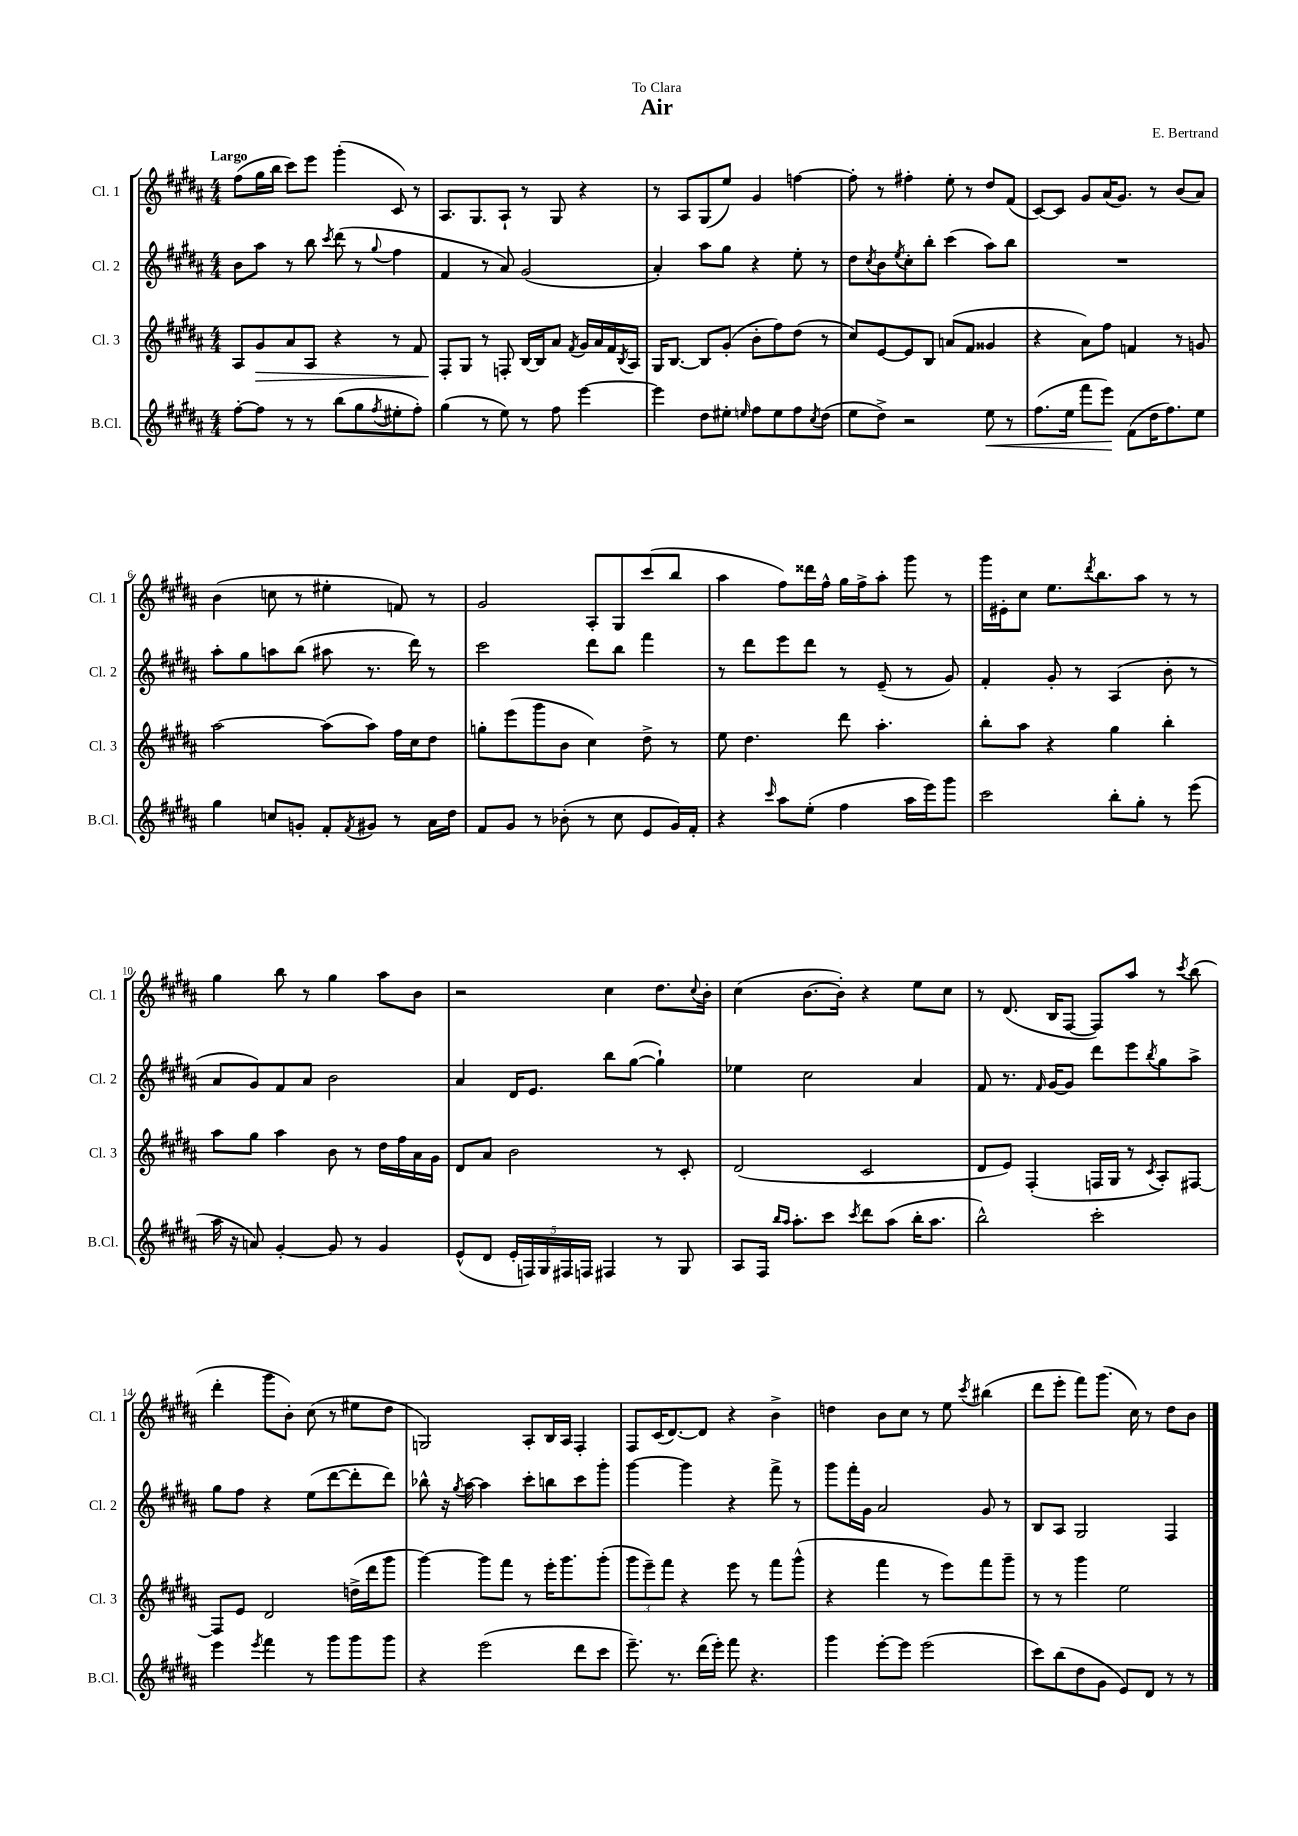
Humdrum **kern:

**kern	**kern	**kern	**kern
*staff4	*staff3	*staff2	*staff1
*clefG2	*clefG2	*clefG2	*clefG2
*k[f#c#g#d#a#]	*k[f#c#g#d#a#]	*k[f#c#g#d#a#]	*k[f#c#g#d#a#]
*M4/4	*M4/4	*M4/4	*M4/4
[8ff#'	8A#	8b	(8ff#
8ff#]	8g#	8aa#	16gg#
.	.	.	16bb
8r	8a#	8r	8ccc#)
8r	8A#	8bb	8eee
.	.	8qccc#	.
(8bb	4r	(8ddd#	(4ggg#'
8gg#	.	8r	.
8qff#	.	8qqgg#	.
8ee#'	8r	4ff#	8c#)
8ff#')	8f#	.	8r
=	=	=	=
(4gg#	8F#'	4f#	8.A#
.	8G#	.	.
.	.	.	8.G#
8r	8r	8r	.
8ee)	8F'	8a#)	8A#`
8r	[16B	(2g#	8r
.	16B]	.	.
8ff#	8a#	.	8G#
.	8qf#	.	.
[4eee	16g#	.	4r
.	16a#	.	.
.	16f#	.	.
.	8qB	.	.
.	16A#	.	.
=	=	=	=
4eee]	16G#	4a#')	8r
.	[8.B	.	.
.	.	.	8A#
8dd#	8B]	8aa#	(8G#
8ee#'	(8g#'	8gg#	8ee)
16qqee	.	.	.
8ff#	8b'	4r	4g#
8ee	8ff#)	.	.
8ff#	(8dd#	8ee'	[4ff
8qcc#	.	.	.
(8dd#	8r	8r	.
=	=	=	=
8ee	8cc#)	8dd#	8ff']
.	.	8qcc#	.
8dd#^)	[8e	8b	8r
.	.	8qee	.
2r	8e]	8cc#'	4ff#'
.	8B	8bb'	.
.	(8a	(4ccc#	8ee'
.	8f#	.	8r
8ee	4g##	8aa#)	8dd#
8r	.	8bb	(8f#
=	=	=	=
(8.ff#	4r	1r	[8c#)
.	.	.	8c#]
16ee	.	.	.
8fff#	8a#)	.	8g#
8eee)	8ff#	.	(16a#
.	.	.	8.g#)
(8f#	4f	.	.
16dd#	.	.	8r
8.ff#)	.	.	.
.	8r	.	(8b
8ee	8g	.	8a#)
=	=	=	=
4gg#	[2aa#	8aa#'	(4b
.	.	8gg#	.
8cc	.	8aa	8cc
8g'	.	(8bb	8r
8f#'	(8aa#]	8aa#	4ee#'
8qf#	.	.	.
8g#	8aa#)	8.r	.
8r	16ff#	.	8f)
.	16cc#	16ddd#)	.
16a#	8dd#	8r	8r
16dd#	.	.	.
=	=	=	=
8f#	8gg'	2ccc#	2g#
8g#	(8eee	.	.
8r	8ggg#	.	.
(8b-'	8b	.	.
8r	4cc#)	8ddd#	8A#'
8cc#	.	8bb	8G#
8e	8dd#^	4fff#	(8ccc#
16g#)	8r	.	8bb
16f#'	.	.	.
=	=	=	=
4r	8ee	8r	4aa#
.	4.dd#	8ddd#	.
16qqccc#	.	.	.
8aa#	.	8eee	8ff#)
(8ee'	.	8ddd#	16ddd##
.	.	.	16ff#^^
4ff#	8ddd#	8r	16gg#
.	.	.	16ff#^
.	4.aa#'	(8e~	8aa#'
16aa#	.	8r	8ggg#
16eee)	.	.	.
8ggg#	.	8g#)	8r
=	=	=	=
2ccc#	8bb'	4f#'	16ggg#
.	.	.	16e#'
.	8aa#	.	8cc#
.	4r	8g#'	8.ee
.	.	8r	.
.	.	.	8qddd#
.	.	.	8.bb
8bb'	4gg#	(4A#	.
8gg#'	.	.	8aa#
8r	4bb'	8b'	8r
(8eee	.	8r	8r
=	=	=	=
16aa#	8aa#	8a#	4gg#
16r	.	.	.
8a)	8gg#	8g#)	.
[4g#'	4aa#	8f#	8bb
.	.	8a#	8r
8g#]	8b	2b	4gg#
8r	8r	.	.
4g#	16dd#	.	8aa#
.	16ff#	.	.
.	16a#	.	8b
.	16g#	.	.
=	=	=	=
(8e^^	8d#	4a#	2r
8d#	8a#	.	.
20e'	2b	16d#	.
20F)	.	.	.
.	.	8.e	.
20G#	.	.	.
20F#	.	.	.
20F	.	.	.
4F#	.	8bb	4cc#
.	.	([8gg#	.
8r	8r	4gg#`])	8.dd#
8G#	8c#'	.	.
.	.	.	8qqcc#
.	.	.	16b'
=	=	=	=
8A#	(2d#	4ee-	(4cc#
16F#	.	.	.
16qqbb	.	.	.
16qqaa#	.	.	.
8.aa#'	.	.	.
.	.	2cc#	[8.b
8ccc#	.	.	.
.	.	.	16b'])
8qccc#	.	.	.
8ddd#	2c#	.	4r
(8aa#	.	.	.
16bb'	.	4a#	8ee
8.aa#	.	.	.
.	.	.	8cc#
=	=	=	=
2bb^^)	8d#	8f#	8r
.	8e)	8.r	(8.d#
.	(4F#'	.	.
.	.	16qqf#	.
.	.	[16g#	16B
.	.	8g#]	[8F#
2ccc#'	16F	8ddd#	8F#])
.	16G#	.	.
.	8r	8eee	8aa#
.	8qc#	8qbb	.
.	8A#')	8gg#	8r
.	.	.	8qccc#
.	[8F#	8aa#^	(8bb
=	=	=	=
4eee	8F#]	8gg#	4ddd#'
.	8e	8ff#	.
8qeee	.	.	.
4fff#	2d#	4r	8ggg#
.	.	.	8b')
8r	.	(8ee	(8cc#
8ggg#	.	[8ddd#	8r
8ggg#	(16dd^	8ddd#']	8ee#
.	16ddd#	.	.
8ggg#	8ggg#	8ddd#)	8dd#
=	=	=	=
4r	[4ggg#)	8bb-^^	2G)
.	.	16r	.
.	.	8qgg#	.
.	.	[16aa#	.
(2eee	8ggg#]	4aa#]	.
.	8fff#	.	.
.	8r	8ccc#'	8A#'
.	16eee'	8bb	16B
.	8.ggg#	.	16A#
8ddd#	.	8ccc#	4F#'
8ccc#	(8ggg#'	8ggg#'	.
=	=	=	=
8.eee~)	12ggg#	[4ggg#	8F#
.	12eee~)	.	.
.	.	.	(16c#
.	12fff#	.	.
8.r	.	.	[8.d#)
.	4r	4ggg#]	.
(16ddd#	.	.	8d#]
16eee')	.	.	.
8fff#	8eee	4r	4r
4.r	8r	.	.
.	8fff#	8fff#^	4b^
.	(8ggg#^^	8r	.
=	=	=	=
4ggg#	4r	8ggg#	4dd
.	.	16fff#'	.
.	.	16g#	.
[8eee'	4fff#	2a#	8b
8eee]	.	.	8cc#
(2eee	8r	.	8r
.	8eee)	.	8ee
.	.	.	8qccc#
.	8fff#	8g#	(4bb#
.	8ggg#~	8r	.
=	=	=	=
8ccc#)	8r	8B	8ddd#
(8bb	8r	8A#	8eee'
8dd#	4ggg#	2G#	8fff#)
8g#	.	.	(8.ggg#
8e)	2ee	.	.
.	.	.	16cc#)
8d#	.	.	8r
8r	.	4F#	8dd#
8r	.	.	8b
==	==	==	==
*-	*-	*-	*-
